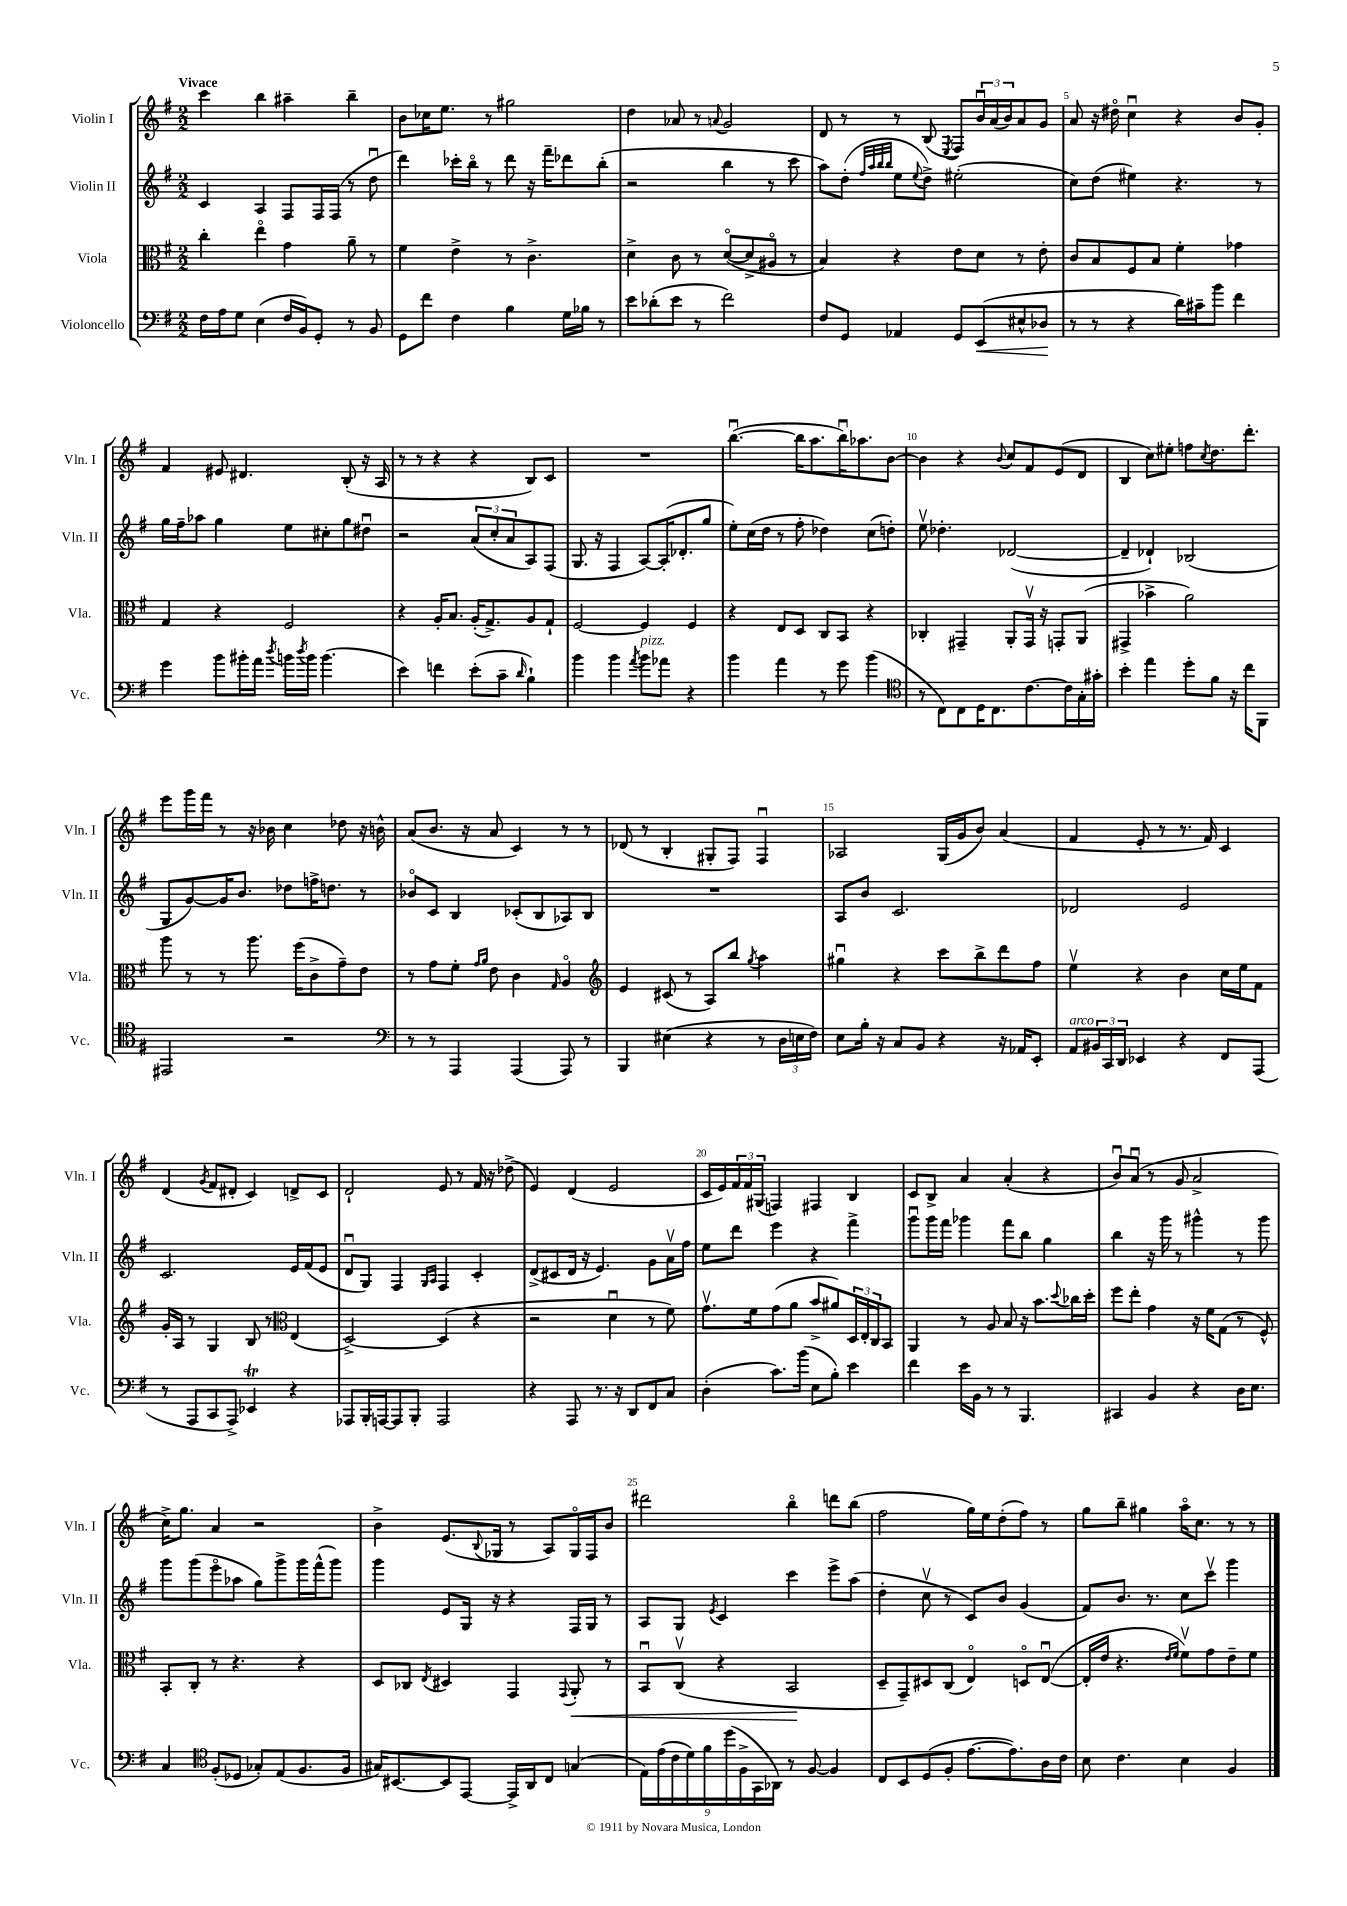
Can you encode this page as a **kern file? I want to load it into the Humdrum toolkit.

**kern	**dynam	**kern	**dynam	**kern	**kern
*part4	*part4	*part3	*part3	*part2	*part1
*staff4	*staff4	*staff3	*staff3	*staff2	*staff1
*I"Violoncello	*	*I"Viola	*	*I"Violin II	*I"Violin I
*I'Vc.	*	*I'Vla.	*	*I'Vln. II	*I'Vln. I
*clefF4	*	*clefC3	*	*clefG2	*clefG2
*k[f#]	*	*k[f#]	*	*k[f#]	*k[f#]
*M2/2	*	*M2/2	*	*M2/2	*M2/2
=1	=1	=1	=1	=1	=1
!	!	!	!	!	!LO:TX:a:B:t=Vivace
16F#\LL	.	4cc'\	.	4c/	4ccc\
16A\J	.	.	.	.	.
8G\J	.	.	.	.	.
(4E\	.	4ee\	.	4A/	4bb\
16F#/LL	.	4g\	.	8F#/L	4aa#X~\
16BB/J)	.	.	.	.	.
8GG'/J	.	.	.	16F#/L	.
.	.	.	.	(16F#/JJ	.
8r	.	8a~\	.	8r	4bb~\
8BB/	.	8r	.	8ddu\	.
=2	=2	=2	=2	=2	=2
8GG\L	.	4f#\	.	4ddd\)	8b\L
8f#\J	.	.	.	.	16cc-X\K
.	.	.	.	.	8.ee\J
4F#\	.	4e^\	.	16ccc-X'\LL	.
.	.	.	.	16bb\JJ	.
.	.	.	.	8r	8r
4B\	.	8r	.	8ddd\	2gg#X\
.	.	4.c^\	.	16r	.
.	.	.	.	16fff#~\KL	.
16G\LL	.	.	.	8ddd-X\	.
16B-X\JJ	.	.	.	.	.
8r	.	.	.	(8bb'\J	.
=3	=3	=3	=3	=3	=3
8e\L	.	4d^\	.	2r	4dd\
(8d-X'\	.	.	.	.	.
8e\J	.	8c\	.	.	8a-X/
8r	.	8r	.	.	8r
.	.	.	.	.	8qqan/
2f#\)	.	([8d/L	.	4bb\	2g/
.	.	8d^/]	.	.	.
.	.	8A#X/J	.	8r	.
.	.	8r	.	8ccc\	.
=4	=4	=4	=4	=4	=4
8F#/L	.	4B/)	.	8aa\L)	8d/
8GG/J	.	.	.	(8dd'\J	8r
.	.	.	.	32qqff#/LLL	.
.	.	.	.	32qqaa/	.
.	.	.	.	32qqbb/	.
.	.	.	.	32qqbb/JJJ	.
4AA-X/	.	4r	.	8ee\L	8r
.	.	.	.	8qqee/	.
.	.	.	.	8dd^\J)	(8B/
.	.	.	.	.	8qE/
8GG/L	.	8e\L	.	(2ee#X'\	8F#/L)
!	!LO:HP:b	!	!	!	!
(8EE/	<	8d\J	.	.	24bu/L
.	.	.	.	.	(24a/
.	.	.	.	.	24b/J)
8E#X^^/	.	8r	.	.	8a/
8D-X/J	.	8e'\	.	.	8g/J
.	[	.	.	.	.
=5	=5	=5	=5	=5	=5
8r	.	8c/L	.	8cc\L)	8a/
8r	.	8B/	.	(8dd\J	16r
.	.	.	.	.	16dd#X\
4r	.	8F#/	.	4ee#X\)	4ccu\
.	.	8B/J	.	.	.
16d\LL)	.	4f#'\	.	4.r	4r
16c#X~\J	.	.	.	.	.
8b\J	.	.	.	.	.
4f#\	.	4g-X\	.	.	8b/L
.	.	.	.	8r	8g'/J
!!LO:LB:g=z
=6	=6	=6	=6	=6	=6
4g\	.	4G/	.	16gg\LL	4f#/
.	.	.	.	16ff#~\J	.
.	.	.	.	8aa-X\J	.
8b\L	.	4r	.	4gg\	8e#X/
16b#X'\L	.	.	.	.	4.d#X/
16a\JJ	.	.	.	.	.
8qdd/	.	.	.	.	.
16bn\LL	.	2F#/	.	8ee\L	.
8qdd/	.	.	.	.	.
16b\JJ	.	.	.	.	.
(4.b\	.	.	.	8cc#X'\	.
.	.	.	.	8gg\	(8B'/
.	.	.	.	8dd#Xu\J	16r
.	.	.	.	.	16A/
=7	=7	=7	=7	=7	=7
4e\)	.	4r	.	2r	8r
.	.	.	.	.	8r
4fn\	.	16A'/KL	.	.	4r
.	.	8.B/J	.	.	.
(8e'\L	.	(16A'/KL	.	(12a/L	4r
.	.	8.G^/)	.	.	.
.	.	.	.	12cc'/	.
8c~\J	.	.	.	.	.
.	.	.	.	12a/	.
16qqd/	.	.	.	.	.
4B`\)	.	8A/	.	8A/)	8B/L)
.	.	8G`/J	.	(8F#/J	8c/J
=8	=8	=8	=8	=8	=8
4b\	.	[2F#/	.	8.G/	1r
.	.	.	.	16r	.
4b\	.	.	.	4F#/	.
8qa/	.	.	.	.	.
!LO:TX:a:i:t=pizz.	!	!	!	!	!
8b\L	.	4F#/]	.	[8A/L)	.
8a-X\J	.	.	.	(16A'/K]	.
.	.	.	.	8.d-X'/	.
4r	.	4F#/	.	.	.
.	.	.	.	8gg/J	.
=9	=9	=9	=9	=9	=9
4b\	.	4r	.	8ee'\L)	([4.bbu\
.	.	.	.	(16cc\L	.
.	.	.	.	16dd\JJ	.
4a\	.	8E/L	.	8r	.
.	.	8D/J	.	8ff#'\	16bb\KL]
.	.	.	.	.	8.aa\
8r	.	8C/L	.	4dd-X\)	.
8g\	.	8BB/J	.	.	16bbu\K)
.	.	.	.	.	8.aa-X\
(4b\	.	4r	.	(8cc\L	.
.	.	.	.	8ddn'\J)	[8b\J
=10	=10	=10	=10	=10	=10
*clefC4	*	*	*	*	*
8r	.	4C-X'/	.	8eev\	4b\]
8C\L)	.	.	.	4.dd-X'\	.
8C\	.	4GG#X~/	.	.	4r
16D\K	.	.	.	.	.
8.C\	.	.	.	.	.
.	.	.	.	.	8qqb/
.	.	8AA'/L	.	([2d-X/	8cc/L
[8.c\	.	16GG#v/Jk	.	.	8f#/
.	.	16r	.	.	.
.	.	8GGn'/L	.	.	(8e/
16c\L]	.	.	.	.	.
16G'\	.	(8AA/J	.	.	8d/J
16g#X'\JJ	.	.	.	.	.
=11	=11	=11	=11	=11	=11
4b'\	.	4GG#X^/	.	4d-~/]	4B/
4ee\	.	4b-X^\	.	4d-X`/)	8cc\L)
.	.	.	.	.	8ee#X'\J
8dd'\L	.	2a\)	.	(2B-X/	8ffn\L
.	.	.	.	.	8qcc/
8f#\J	.	.	.	.	8.dd\
16r	.	.	.	.	.
16cc\KL	.	.	.	.	8.ddd'\J
8FF#\J	.	.	.	.	.
!!LO:LB:g=z
=12	=12	=12	=12	=12	=12
2EE#X/	.	8aa\	.	8G/L	8eee\L
.	.	8r	.	[8g/)	16ggg\L
.	.	.	.	.	16fff#\JJ
.	.	8r	.	16g/K]	8r
.	.	.	.	8.b/J	.
.	.	8.aa\	.	.	16r
.	.	.	.	.	16b-X\
2r	.	.	.	8dd-X\L	4cc\
.	.	(16ff#\KL	.	.	.
.	.	8c^\	.	16ffn^\K	.
.	.	.	.	8.ddn\J	.
.	.	8g~\)	.	.	8dd-X\
.	.	8e\J	.	8r	16r
.	.	.	.	.	16bn^^\
=13	=13	=13	=13	=13	=13
*clefF4	*	*	*	*	*
8r	.	8r	.	8b-X/L	(8a/L
8r	.	8g\L	.	8c/J	8.b/J
4AAA/	.	8f#'\J	.	4B/	.
.	.	.	.	.	16r
.	.	16qqg/LL	.	.	.
.	.	16qqa/JJ	.	.	.
.	.	8e\	.	.	8a/
(4AAA/	.	4c\	.	(8c-X'/L	4c/)
.	.	.	.	8B/	.
.	.	16qqG/	.	.	.
8AAA/)	.	4A/	.	8A-X/)	8r
8r	.	.	.	8B/J	8r
=14	=14	=14	=14	=14	=14
*	*	*clefG2	*	*	*
4BBB/	.	4e/	.	1r	(8d-X/
.	.	.	.	.	8r
(4E#X\	.	(8c#X/	.	.	4B'/
.	.	8r	.	.	.
4r	.	8A/L)	.	.	8G#X'/L
.	.	8bb/J	.	.	8F#/J)
.	.	8qgg/	.	.	.
8r	.	4aa\	.	.	4F#u/
24D\LL	.	.	.	.	.
24En\	.	.	.	.	.
24F#\JJ)	.	.	.	.	.
=15	=15	=15	=15	=15	=15
8E\L	.	4gg#Xu\	.	8A/L	2A-X/
16B'\Jk	.	.	.	8b/J	.
16r	.	.	.	.	.
8C/L	.	4r	.	2.c/	.
8BB/J	.	.	.	.	.
4r	.	8ccc\L	.	.	(16G/LL
.	.	.	.	.	16g/J
.	.	8bb^\	.	.	8b/J)
16r	.	8ddd\	.	.	(4a/
16AA-X/KL	.	.	.	.	.
8EE'/J	.	8ff#\J	.	.	.
=16	=16	=16	=16	=16	=16
!LO:TX:a:i:t=arco	!	!	!	!	!
8AA/L	.	4eev\	.	2d-X/	4f#/
24BB#X/L	.	.	.	.	.
24CC/	.	.	.	.	.
24DD/JJ	.	.	.	.	.
4EE-X/	.	4r	.	.	8e'/
.	.	.	.	.	8r
4r	.	4b\	.	2e/	8.r
.	.	.	.	.	16f#/)
8FF#/L	.	16cc\LL	.	.	4c/
.	.	16ee\J	.	.	.
(8AAA/J	.	8f#\J	.	.	.
!!LO:LB:g=z
=17	=17	=17	=17	=17	=17
8r	.	16g'/LL	.	2.c/	(4d/
.	.	16A/JJ	.	.	.
8AAA/L	.	8r	.	.	.
.	.	.	.	.	8qg/
8CC/	.	4G/	.	.	8f#/L
8AAA^/J)	.	.	.	.	8d#X'/J
4EE-XT/	.	8B/	.	.	4c/)
.	.	8r	.	.	.
*	*	*clefC3	*	*	*
4r	.	(4E/	.	16e/LL	8dn^/L
.	.	.	.	(16f#/J	.
.	.	.	.	8e/J	8c/J
=18	=18	=18	=18	=18	=18
8AAA-X/L	.	[2D^/)	.	8du/L	2d`/
16BBB'/L	.	.	.	8G/J)	.
[16AAAn/J	.	.	.	.	.
8AAA/]	.	.	.	4F#/	.
8BBB'/J	.	.	.	.	.
.	.	.	.	16qqG/LL	.
.	.	.	.	16qqA/JJ	.
2AAA/	.	(4D/]	.	4F#/	8e/
.	.	.	.	.	8r
.	.	4r	.	4c'/	16f#/
.	.	.	.	.	16r
.	.	.	.	.	(8dd-X^\
=19	=19	=19	=19	=19	=19
4r	.	2r	.	(8d^/L	4e/)
.	.	.	.	8c#X/	.
8AAA/	.	.	.	16d/Jk	(4d/
.	.	.	.	16r	.
8.r	.	.	.	4.e/)	.
.	.	4du\	.	.	2e/
16r	.	.	.	.	.
8DD/L	.	.	.	.	.
8FF#/	.	8r	.	8g\L	.
8C/J	.	8f#\)	.	16av\L	.
.	.	.	.	16ff#\JJ	.
=20	=20	=20	=20	=20	=20
(4D'\	.	8.gv\L	.	8ee\L	16c/LL
.	.	.	.	.	16e/)
.	.	.	.	8ddd\J	24f#/
.	.	.	.	.	24f#/
.	.	16f#\k	.	.	.
.	.	.	.	.	(24G#X/JJ
8.c\L)	.	(8g\	.	4eee\	4Fn/)
.	.	8a\J	.	.	.
(16b\Jk	.	.	.	.	.
8E\L	.	8b^/L	.	4r	4F#X/
8B'\J)	.	8a#X/)	.	.	.
4e\	.	24D/L	.	4fff#^\	4B/
.	.	24E'/	.	.	.
.	.	24C/J	.	.	.
.	.	8BB/J	.	.	.
=21	=21	=21	=21	=21	=21
4f#\	.	4AA/	.	8gggu\L	8c/L
.	.	.	.	16ggg\L	8B^/J
.	.	.	.	16fff#\JJ	.
16e\LL	.	8r	.	4ggg-X\	4a/
16BB\JJ	.	.	.	.	.
8r	.	8A/	.	.	.
8r	.	8B/	.	8fff#\L	(4a'/
4.BBB/	.	16r	.	8bb\J	.
.	.	8.b\L	.	.	.
.	.	.	.	4gg\	4r
.	.	8qqdd/	.	.	.
.	.	16cc-X\L	.	.	.
.	.	16dd'\JJ	.	.	.
=22	=22	=22	=22	=22	=22
4CC#X/	.	8ff#\L	.	4bb\	8bu/L)
.	.	8ee'\J	.	.	(8au/J
4BB/	.	4g\	.	16r	8r
.	.	.	.	16ggg\	.
.	.	.	.	8r	8g/
4r	.	16r	.	4ggg#X^^\	2a^/
.	.	16f#\KL	.	.	.
.	.	(8G\J	.	.	.
16D\KL	.	8r	.	8r	.
8.E\J	.	.	.	.	.
.	.	8F#^^/)	.	8ggg#\	.
!!LO:LB:g=z
=23	=23	=23	=23	=23	=23
4C/	.	8BB'/L	.	8ggg\L	16cc^\KL)
.	.	.	.	.	8.gg\J
.	.	8C'/J	.	(8ggg\	.
*clefC4	*	*	*	*	*
(8F#'/L	.	8r	.	8eee\	4a/
8D-X/J	.	4.r	.	8aa-X\J	.
8G-X'/L)	.	.	.	8gg\L)	2r
(8E/	.	.	.	8ggg^\	.
8.F#/	.	4r	.	16ggg\L	.
.	.	.	.	(16fff#^^\J	.
.	.	.	.	8ggg\J)	.
16F#/Jk	.	.	.	.	.
=24	=24	=24	=24	=24	=24
16G#X/KL)	.	8D/L	.	4ggg\	4b^\
[8.BB#X/	.	.	.	.	.
.	.	8C-X/J	.	.	.
.	.	8qE/	.	.	.
8BB#/]	.	4D#X/	.	8e/L	(8.e/L
[8EE/J	.	.	.	16G/Jk	.
.	.	.	.	.	8qqB/
.	.	.	.	16r	16G-X/Jk
16EE^/LL]	.	4GG/	.	4r	8r
16AA/J	.	.	.	.	.
8C/J	.	.	.	.	8A/L)
.	.	8qqGG/	.	.	.
!	!	!	!LO:HP:b	!	!
(4Gn/	.	8AA'/	<	16F#/LL	16G-/L
.	.	.	.	16G/JJ	16F#/J
.	.	8r	.	8r	8b/J
=25	=25	=25	=25	=25	=25
18E\LL)	.	8BBu/L	.	8A/L	2ddd#X\
(18e\	.	.	.	.	.
18c\	.	.	.	.	.
.	.	(8Cv/J	.	8G/J	.
18d\)	.	.	.	.	.
18f#\	.	.	.	.	.
.	.	.	.	8qe/	.
.	.	4r	.	4c/	.
(18dd\	.	.	.	.	.
18F#^\	.	.	.	.	.
18GG\	.	.	.	.	.
18AA-X\JJ)	.	.	.	.	.
8r	.	2BB/	.	4ccc\	4bb\
[8F#/	.	.	.	.	.
4F#/]	.	.	.	8eee^\L	8dddn\L
.	.	.	.	(8aa\J	(8bb\J
.	.	.	[	.	.
=26	=26	=26	=26	=26	=26
8C/L	.	8D~/L	.	4dd'\	2ff#\
8BB/	.	8GG~/)	.	.	.
(8D/	.	8D#X/	.	8ccv\	.
8F#'/J	.	(8C/J	.	8r	.
[8.e\L	.	4E/)	.	8c/L)	16gg\LL)
.	.	.	.	.	16ee\J
.	.	.	.	8b/J	(8dd'\
8.e\])	.	.	.	.	.
.	.	8Dn/L	.	(4g/	8ff#\J)
16A\L	.	([8Eu/J	.	.	8r
16c\JJ	.	.	.	.	.
=27	=27	=27	=27	=27	=27
8B\	.	16E'/LL]	.	8f#/L)	8gg\L
.	.	16e/JJ	.	.	.
4.c\	.	4.r	.	8.b/J	8bb~\J
.	.	.	.	.	4gg#X\
.	.	.	.	8.r	.
.	.	16qqe/LL	.	.	.
.	.	16qqf#/JJ	.	.	.
4B\	.	8f#v\L)	.	8cc\L	16aa\KL
.	.	.	.	.	8.cc\J
.	.	8g\	.	8cccv\J	.
4F#/	.	8e~\	.	4ggg\	8r
.	.	8f#\J	.	.	8r
==	==	==	==	==	==
*-	*-	*-	*-	*-	*-
